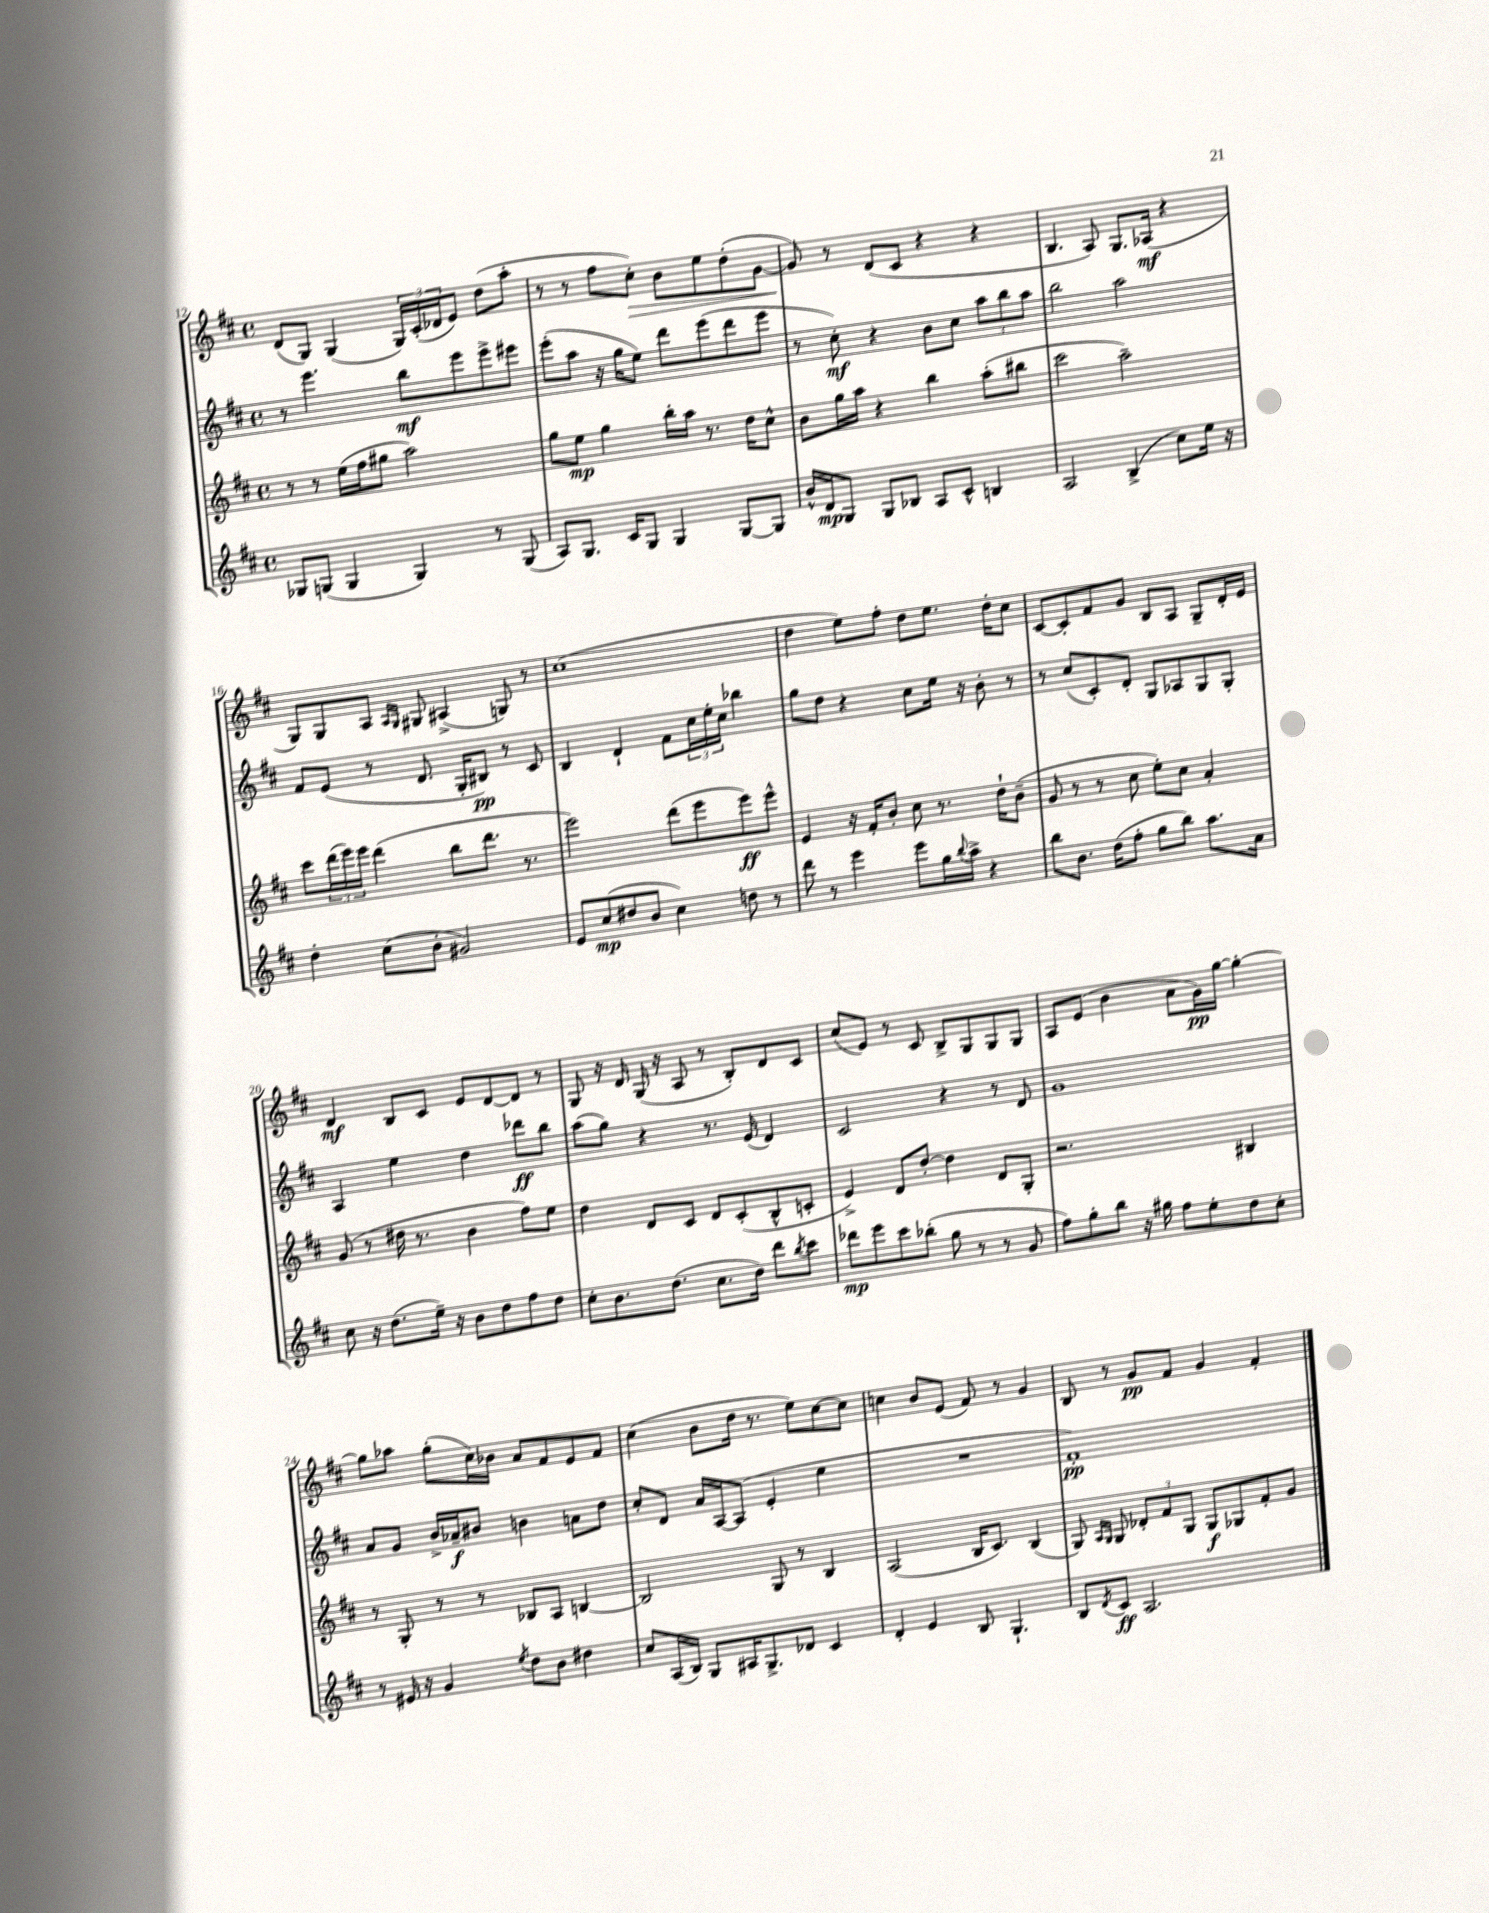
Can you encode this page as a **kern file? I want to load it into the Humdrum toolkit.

**kern	**dynam	**kern	**dynam	**kern	**dynam	**kern	**dynam
*part4	*part4	*part3	*part3	*part2	*part2	*part1	*part1
*staff4	*staff4	*staff3	*staff3	*staff2	*staff2	*staff1	*staff1
*clefG2	*	*clefG2	*	*clefG2	*	*clefG2	*
*k[f#c#]	*	*k[f#c#]	*	*k[f#c#]	*	*k[f#c#]	*
*M4/4	*	*M4/4	*	*M4/4	*	*M4/4	*
*met(c)	*	*met(c)	*	*met(c)	*	*met(c)	*
=12	=12	=12	=12	=12	=12	=12	=12
8G-X/L	.	8r	.	8r	.	(8d/L	.
(8Gn/J	.	8r	.	4.eee\	.	8G/J)	.
4G/	.	(16ee\LL	.	.	.	(4G/	.
.	.	16ff#\J	.	.	.	.	.
.	.	8gg#X\J	.	.	.	.	.
4G/)	.	2aa\)	.	8bb\L	mf	24G/LL)	.
.	.	.	.	.	.	(24c#'/	.
.	.	.	.	.	.	24d-X/J	.
.	.	.	.	8eee\	.	8e/J)	.
8r	.	.	.	8eee^\	.	(8dd\L	.
(8G/	.	.	.	8eee#X\J	.	8aa'\J	.
=13	=13	=13	=13	=13	=13	=13	=13
8A/L)	.	8gg\L	.	(8eee'\L	.	8r	.
8.G/J	.	8ee\J	mp	8aa\J	.	8r	.
.	.	4gg\	.	16r	.	8ff#\L	.
16c#/KL	.	.	.	16gg\KL	.	.	.
!	!	!	!	!	!	!	!LO:HP:b
8G/J	.	.	.	8ee\J)	.	8cc#'\J)	>
4G/	.	16bb'\LL	.	8ddd\L	.	8b\L	.
.	.	16aa\JJ	.	.	.	.	.
.	.	8.r	.	(8eee\	.	8ee\	.
[8G/L	.	.	.	8ddd\	.	(8dd'\	.
.	.	16dd\KL	.	.	.	.	.
8G/J]	.	8cc#^^\J	.	8eee\J	.	[8g\J	.
=14	=14	=14	=14	=14	=14	=14	=14
16b^^/LL	.	8b\L	.	8r	.	8g/])	.
16d/J	mp	.	.	.	.	.	.
8G/J	.	16gg\L	.	8cc#'\)	mf	8r	]
.	.	16aa\JJ	.	.	.	.	.
8G/L	.	4r	.	4r	.	(8d/L	.
8B-X/J	.	.	.	.	.	8c#/J	.
8A/L	.	4bb\	.	8b\L	.	4r	.
8c#^^/J	.	.	.	8cc#\J	.	.	.
4Bn/	.	(8aa'\L	.	12aa\L	.	4r	.
.	.	.	.	12bb\	.	.	.
.	.	8bb#X\J	.	.	.	.	.
.	.	.	.	12aa\J	.	.	.
=15	=15	=15	=15	=15	=15	=15	=15
2A/	.	2ccc#\	.	2bb\	.	4.B/	.
.	.	.	.	.	.	8A/)	.
(4B^/	.	2aa~\)	.	2aa\	.	8.G/L	.
.	.	.	.	.	.	(16A-X/Jk	mf
8cc#\L)	.	.	.	.	.	4r	.
16ee\Jk	.	.	.	.	.	.	.
16r	.	.	.	.	.	.	.
!!LO:LB:g=z
=16	=16	=16	=16	=16	=16	=16	=16
4dd'\	.	8ccc#\L	.	8f#/L	.	8G/L)	.
.	.	(24ddd\L	.	(8e/J	.	8G/	.
.	.	24eee\)	.	.	.	.	.
.	.	24eee\JJ	.	.	.	.	.
(8cc#\L	.	(4ddd\	.	8r	.	8A/J	.
.	.	.	.	.	.	16qqA/LL	.
.	.	.	.	.	.	16qqG/JJ	.
8b'\J	.	.	.	8.d/	.	8G#X/	.
2g#X/)	.	8bb\L	.	.	.	(4A#X^/	.
.	.	.	.	16G'/KL	.	.	.
.	.	8.ddd\J	.	8B#X/J)	pp	.	.
.	.	.	.	8r	.	8Gn/)	.
.	.	8.r	.	.	.	.	.
.	.	.	.	8c#/	.	8r	.
=17	=17	=17	=17	=17	=17	=17	=17
8e/L	.	2eee\)	.	4B/	.	(1cc#	.
(8cc#/	mp	.	.	.	.	.	.
8dd#X/	.	.	.	4d`/	.	.	.
8b/J	.	.	.	.	.	.	.
4cc#\)	.	(8ddd\L	.	8f#\L	.	.	.
.	.	8eee\	.	24cc#\L	.	.	.
.	.	.	.	24ee'\	.	.	.
.	.	.	.	24cc#\JJ	.	.	.
8ddn\	.	8eee\)	ff	4bb-X\	.	.	.
8r	.	8eee^^\J	.	.	.	.	.
=18	=18	=18	=18	=18	=18	=18	=18
8ddd\	.	4e/	.	8gg\L	.	4dd\	.
8r	.	.	.	8dd\J	.	.	.
4eee\	.	16r	.	4r	.	8ee\L)	.
.	.	16f#'/KL	.	.	.	.	.
.	.	8b'/J	.	.	.	8ff#'\J	.
8eee\L	.	8cc#\	.	8cc#\L	.	8dd\L	.
16gg\L	.	8.r	.	16ee\Jk	.	8.ee\J	.
8qqbb/	.	.	.	.	.	.	.
16aa^\JJ	.	.	.	16r	.	.	.
4r	.	.	.	8b'\	.	.	.
.	.	16dd`\KL	.	.	.	16dd'\KL	.
.	.	(8b~\J	.	8r	.	8cc#\J	.
=19	=19	=19	=19	=19	=19	=19	=19
8bb\L	.	8g/	.	8r	.	[8c#/L	.
8.b\J	.	8r	.	(8cc#/L	.	8c#'/]	.
.	.	8r	.	8c#'/)	.	8f#/	.
(16dd\KL	.	.	.	.	.	.	.
8ff#'\J	.	8cc#\	.	8d'/J	.	8g/J	.
8gg\L	.	8ee'\L)	.	8G/L	.	8B/L	.
8bb\J)	.	8cc#\J	.	8A-X/	.	8A/J	.
8.aa\L	.	4a'/	.	8G/	.	8G~/L	.
.	.	.	.	8G'/J	.	16d'/L	.
16a\Jk	.	.	.	.	.	16e/JJ	.
!!LO:LB:g=z
=20	=20	=20	=20	=20	=20	=20	=20
8cc#\	.	(8g/	.	4A/	.	4d/	mf
16r	.	8r	.	.	.	.	.
(8.dd\L	.	.	.	.	.	.	.
.	.	16dd#X\	.	4ee\	.	8B/L	.
.	.	8.r	.	.	.	.	.
16ee~\Jk)	.	.	.	.	.	8c#/J	.
16r	.	.	.	.	.	.	.
8b\L	.	4b\	.	4dd\	.	8e/L	.
8dd\	.	.	.	.	.	[8d/	.
8ff#\	.	8ff#\L)	.	8ddd-X\L	ff	8d/J]	.
8dd\J	.	8ee\J	.	8bb\J	.	8r	.
=21	=21	=21	=21	=21	=21	=21	=21
8cc#'\L	.	4dd\	.	(8aa\L	.	8G/	.
8.b\	.	.	.	8gg\J)	.	16r	.
.	.	.	.	.	.	16d/	.
.	.	8d/L	.	4r	.	(16G/	.
(8.dd\J	.	.	.	.	.	16r	.
.	.	8c#/J	.	.	.	8A/	.
8.cc#\L	.	8d/L	.	8.r	.	8r	.
.	.	(8c#'/	.	.	.	8B'/L)	.
16dd\Jk)	.	.	.	(16e/	.	.	.
8ddd\L	.	8B^^/	.	4d/)	.	8d/	.
8qbb/	.	.	.	.	.	.	.
8ccc#\J	.	8cn'/J	.	.	.	8c#/J	.
=22	=22	=22	=22	=22	=22	=22	=22
8ddd-X\L	mp	4e^/)	.	2c#/	.	(8cc#/L	.
8eee\	.	.	.	.	.	8e/J)	.
8ccc#\	.	8d/L	.	.	.	8r	.
(8bb-X'\J	.	[8dd'/J	.	.	.	8c#/	.
8gg\	.	4dd\]	.	4r	.	8B^/L	.
8r	.	.	.	.	.	8G/	.
8r	.	8d/L	.	8r	.	8G/	.
8g/	.	8G'/J	.	8d/	.	8G/J	.
=23	=23	=23	=23	=23	=23	=23	=23
8ff#\L)	.	2.r	.	1g	.	8A/L	.
8gg'\	.	.	.	.	.	(8e/J	.
8bb\J	.	.	.	.	.	4b\	.
16r	.	.	.	.	.	.	.
16gg#X\	.	.	.	.	.	.	.
8ff#\L	.	.	.	.	.	8a\L	.
8ee'\	.	.	.	.	.	16g\L)	pp
.	.	.	.	.	.	[16gg\JJ	.
8dd\	.	4B#X/	.	.	.	4gg'\_	.
8cc#'\J	.	.	.	.	.	.	.
!!LO:LB:g=z
=24	=24	=24	=24	=24	=24	=24	=24
8r	.	8r	.	8a/L	.	8gg\L]	.
16e#X/	.	8G'/	.	8g/J	.	8aa-X\J	.
16r	.	.	.	.	.	.	.
4g/	.	8r	.	16b^/LL	.	(8gg'\L	.
.	.	.	.	16a-X~/J	f	.	.
.	.	8r	.	8b#X/J	.	16cc#\L)	.
.	.	.	.	.	.	16b-X\JJ	.
8qee/	.	.	.	.	.	.	.
8dd\L	.	8B-X/L	.	4bn\	.	8a/L	.
8b\J	.	8A/J	.	.	.	8f#/	.
4dd#X\	.	[4Bn/	.	8an\L	.	8e/	.
.	.	.	.	8dd\J	.	8f#/J	.
=25	=25	=25	=25	=25	=25	=25	=25
8cc#/L	.	2B/]	.	8cc#'/L	.	(4cc#\	.
(16A/L	.	.	.	8d/J	.	.	.
16B/JJ)	.	.	.	.	.	.	.
8G/L	.	.	.	16a/LL	.	8b\L	.
.	.	.	.	[16A/J	.	.	.
16A#X/K	.	.	.	(8A/J]	.	16dd\Jk	.
8.G^/	.	.	.	.	.	8.r	.
.	.	8G/	.	4e'/	.	.	.
8d-X/J	.	8r	.	.	.	8ee\L)	.
4c#/	.	4B/	.	4ee\	.	[8cc#\	.
.	.	.	.	.	.	8cc#\J]	.
=26	=26	=26	=26	=26	=26	=26	=26
4d'/	.	(2A/	.	1r	.	4ccn\	.
4e/	.	.	.	.	.	8b/L	.
.	.	.	.	.	.	(8e/J	.
8B/	.	16B/KL	.	.	.	8f#/)	.
.	.	8.c#/J)	.	.	.	.	.
4.G`/	.	.	.	.	.	8r	.
.	.	(4B/	.	.	.	4g/	.
=27	=27	=27	=27	=27	=27	=27	=27
8B/L	.	8G/)	.	1f#')	pp	8B/	.
.	.	16qqA/LL	.	.	.	.	.
8qd/	.	16qqG/JJ	.	.	.	.	.
8c#/J	ff	8G/	.	.	.	8r	.
2.A/	.	12d-X'/L	.	.	.	8g/L	pp
.	.	12f#/	.	.	.	.	.
.	.	.	.	.	.	8f#/J	.
.	.	12G/J	.	.	.	.	.
.	.	8G/L	f	.	.	4g/	.
.	.	8G-X/	.	.	.	.	.
.	.	8f#'/	.	.	.	4f#'/	.
.	.	8g/J	.	.	.	.	.
==	==	==	==	==	==	==	==
*-	*-	*-	*-	*-	*-	*-	*-
